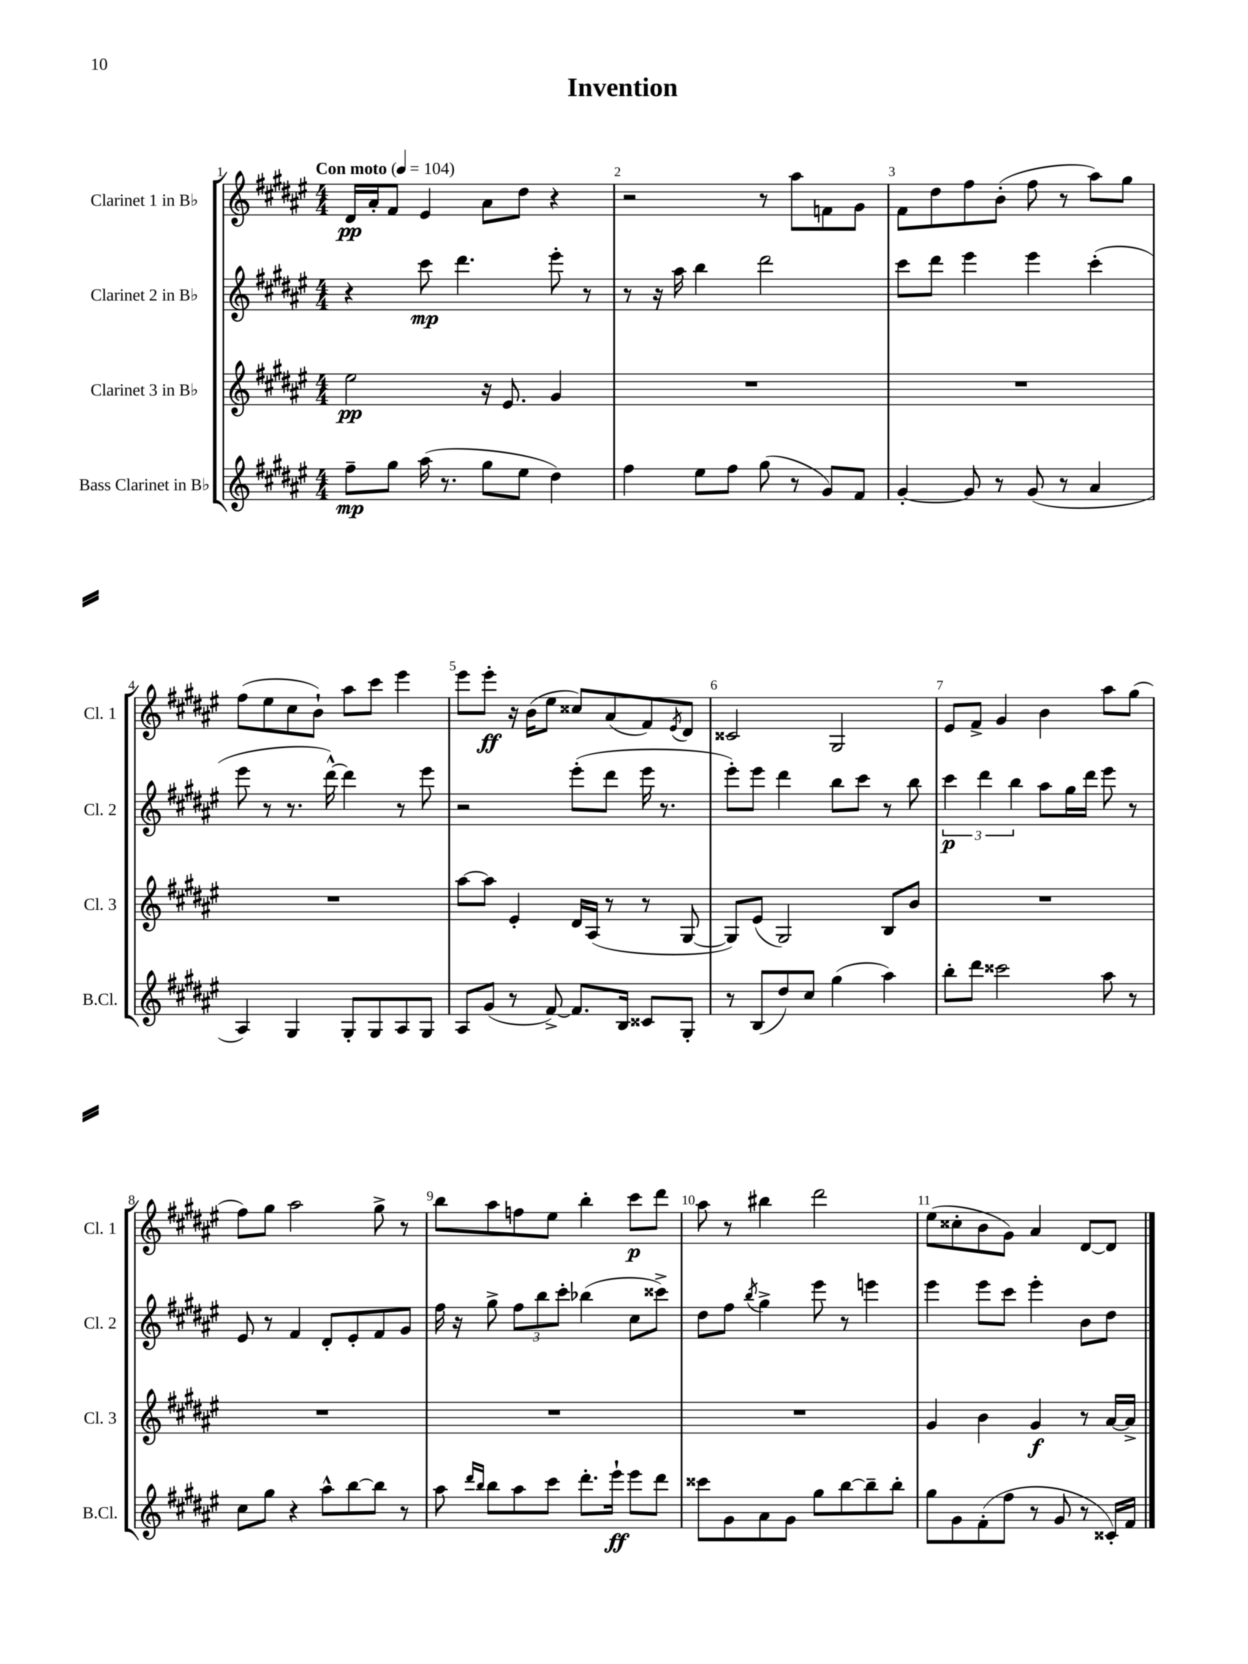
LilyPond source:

\header { title = "Invention" }
<<
\new StaffGroup <<
\new Staff = "s0" \with { instrumentName = "Clarinet 1 in Bb" shortInstrumentName = "Cl. 1" } {
    \clef treble \key fis \major \numericTimeSignature \time 4/4 \tempo "Con moto" 4 = 104
    dis'16\pp ais'16-. fis'8 eis'4 ais'8 dis''8 r4 |
    r2 r8 ais''8 f'8 gis'8 |
    fis'8 dis''8 fis''8 b'8-.( fis''8 r8 ais''8) gis''8 |
    fis''8( eis''8 cis''8 b'8-!) ais''8 cis'''8 eis'''4 |
    eis'''8 eis'''8-.\ff r16 b'16( eis''8 cisis''8) ais'8( fis'8) \acciaccatura { eis'8 } dis'8 |
    cisis'2 gis2 |
    eis'8 fis'8-> gis'4 b'4 ais''8 gis''8( |
    fis''8) gis''8 ais''2 gis''8-> r8 |
    b''8 ais''8 f''8 eis''8 b''4-. cis'''8\p dis'''8 |
    ais''8 r8 bis''4 dis'''2 |
    eis''8( cisis''8-. b'8 gis'8) ais'4 dis'8~ dis'8 \bar "|." |
}
\new Staff = "s1" \with { instrumentName = "Clarinet 2 in Bb" shortInstrumentName = "Cl. 2" } {
    \clef treble \key fis \major \numericTimeSignature \time 4/4
    r4 cis'''8\mp dis'''4. eis'''8-. r8 |
    r8 r16 ais''16 b''4 dis'''2 |
    cis'''8 dis'''8 eis'''4 eis'''4 cis'''4-.( |
    eis'''8 r8 r8. dis'''16~-^) dis'''4 r8 eis'''8 |
    r2 eis'''8-.( dis'''8 eis'''16 r8. |
    eis'''8-.) eis'''8 dis'''4 b''8 cis'''8 r8 b''8 |
    \tuplet 3/2 { cis'''4\p dis'''4 b''4 } ais''8 gis''16 dis'''16 eis'''8 r8 |
    eis'8 r8 fis'4 dis'8-. eis'8-. fis'8 gis'8 |
    fis''16 r16 gis''8-> \tuplet 3/2 { fis''8 b''8 cis'''8-. } bes''4( cis''8 cisis'''8->) |
    dis''8 fis''8 \acciaccatura { b''8 } gis''4-> eis'''8 r8 e'''4 |
    eis'''4 eis'''8 cis'''8 eis'''4-. b'8 dis''8 \bar "|." |
}
\new Staff = "s2" \with { instrumentName = "Clarinet 3 in Bb" shortInstrumentName = "Cl. 3" } {
    \clef treble \key fis \major \numericTimeSignature \time 4/4
    eis''2\pp r16 eis'8. gis'4 |
    R1 |
    R1 |
    R1 |
    ais''8~ ais''8 eis'4-. dis'16 ais16( r8 r8 gis8~ |
    gis8) eis'8( gis2) b8 b'8 |
    R1 |
    R1 |
    R1 |
    R1 |
    gis'4 b'4 gis'4\f r8 ais'16~ ais'16-> \bar "|." |
}
\new Staff = "s3" \with { instrumentName = "Bass Clarinet in Bb" shortInstrumentName = "B.Cl." } {
    \clef treble \key fis \major \numericTimeSignature \time 4/4
    fis''8--\mp gis''8 ais''16( r8. gis''8 eis''8 dis''4) |
    fis''4 eis''8 fis''8 gis''8( r8 gis'8) fis'8 |
    gis'4~-. gis'8 r8 gis'8( r8 ais'4 |
    ais4) gis4 gis8-. gis8 ais8 gis8 |
    ais8 gis'8( r8 fis'8~->) fis'8. b16 cisis'8 gis8-. |
    r8 b8( dis''8) cis''8 gis''4( ais''4) |
    b''8-. dis'''8 cisis'''2 ais''8 r8 |
    cis''8 gis''8 r4 ais''8-^ b''8~ b''8 r8 |
    ais''8 \grace { dis'''16 b''16 } b''8 ais''8 cis'''8 dis'''8.-. eis'''16-!\ff eis'''8 dis'''8 |
    cisis'''8 gis'8 ais'8 gis'8 gis''8 b''8~ b''8-- b''8-. |
    gis''8 gis'8 fis'8-.( fis''8 r8 gis'8 r8 cisis'16-.) fis'16 \bar "|." |
}
>>
>>
\layout { \context { \Score \override BarNumber.break-visibility = ##(#f #t #t) barNumberVisibility = #all-bar-numbers-visible } }
